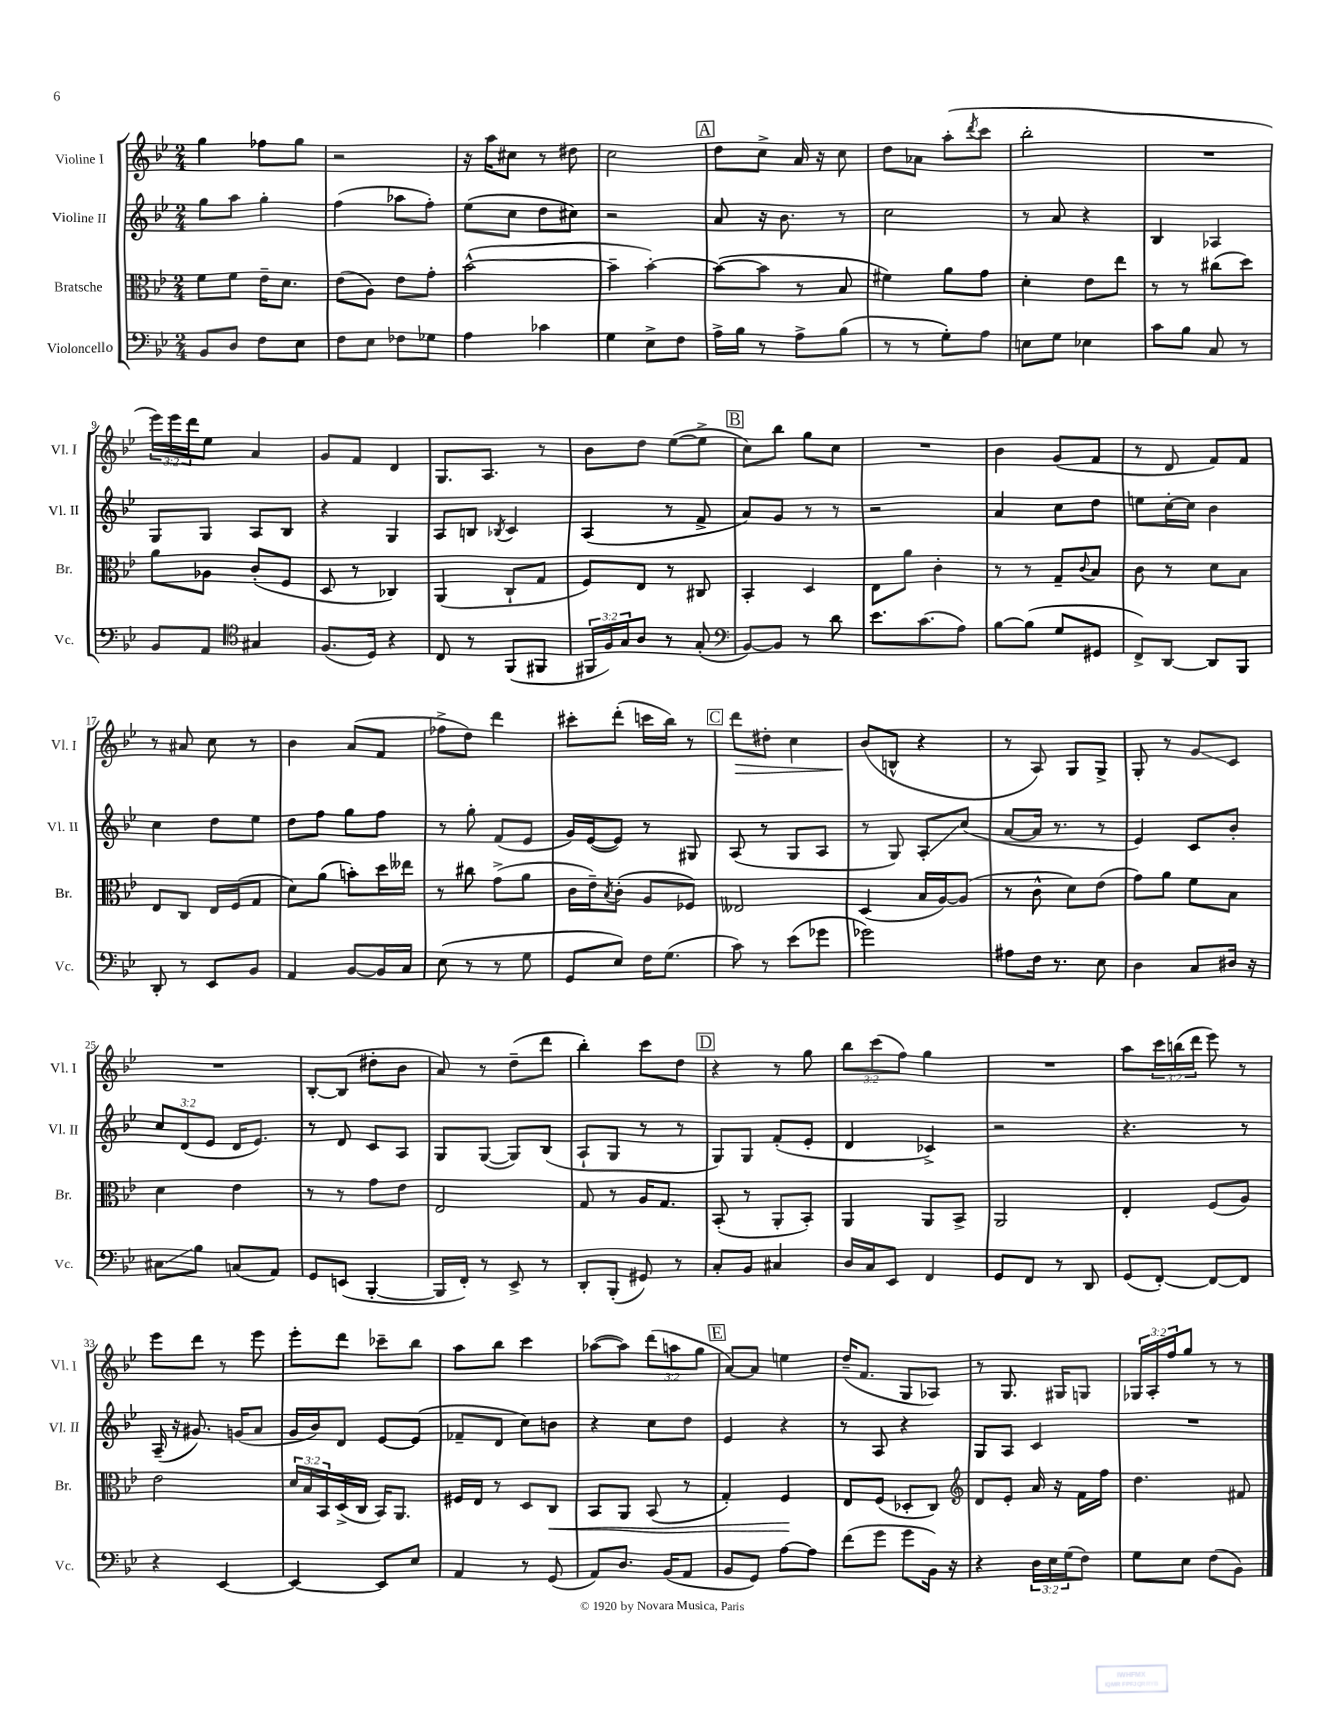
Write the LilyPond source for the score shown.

<<
\new StaffGroup <<
\new Staff = "s0" \with { instrumentName = "Violine I" shortInstrumentName = "Vl. I" } {
    \clef treble \key bes \major \numericTimeSignature \time 2/4 \override Staff.TupletNumber.text = #tuplet-number::calc-fraction-text
    g''4 fes''8 g''8 |
    r2 |
    r16 a''16 cis''8 r8 dis''8 |
    c''2 |
    \mark \markup { \box "A" } d''8 c''8-> a'16 r16 c''8 |
    d''8 aes'8 a''8-.( \acciaccatura { d'''8 } c'''8 |
    bes''2-. |
    R2 |
    \tuplet 3/2 { ees'''16) ees'''16 d'''16 } ees''8 a'4 |
    g'8 f'8 d'4 |
    g8. a8. r8 |
    bes'8 d''8 ees''8~( ees''8-> |
    \mark \markup { \box "B" } c''8) bes''8 g''8 c''8 |
    R2 |
    bes'4 g'8( f'8 |
    r8 d'8 f'8) f'8 |
    r8 ais'8 c''8 r8 |
    bes'4 a'8( f'8 |
    fes''8-> d''8) d'''4 |
    cis'''8-. d'''8-.( c'''16 bes''16) r8 |
    \mark \markup { \box "C" } d'''8\> dis''8-. c''4 |
    bes'8\!( b8-^ r4 |
    r8 a8) g8 g8-> |
    g8-. r8 g'8\glissando c'8 |
    R2 |
    bes8~-. bes8( dis''8-. bes'8 |
    a'8) r8 d''8--( d'''8 |
    bes''4-.) c'''8 d''8 |
    \mark \markup { \box "D" } r4 r8 g''8 |
    \tuplet 3/2 { bes''8 c'''8( f''8) } g''4 |
    R2 |
    a''8 \tuplet 3/2 { c'''16 b''16( d'''16 } ees'''8) r8 |
    ees'''8 d'''8 r8 ees'''8 |
    ees'''8-. d'''8 ces'''8-- bes''8 |
    a''8 bes''8 c'''4 |
    aes''8~( aes''8) \tuplet 3/2 { d'''8( a''8 g''8 } |
    \mark \markup { \box "E" } a'8~) a'8 e''4 |
    d''16--( f'8. g8 aes8) |
    r8 g8. gis16 g8 |
    \tuplet 3/2 { ges16 a16-. f''16 } g''8 r8 r8 \bar "|." |
}
\new Staff = "s1" \with { instrumentName = "Violine II" shortInstrumentName = "Vl. II" } {
    \clef treble \key bes \major \numericTimeSignature \time 2/4 \override Staff.TupletNumber.text = #tuplet-number::calc-fraction-text
    g''8 a''8 g''4-. |
    f''4( aes''8 f''8-.) |
    ees''8( c''8 d''8 cis''8) |
    r2 |
    \mark \markup { \box "A" } a'8 r16 bes'8. r8 |
    c''2 |
    r8 a'8 r4 |
    bes4 aes4 |
    g8 g8 a8 bes8 |
    r4 g4 |
    a8 b8 \acciaccatura { bes8 } c'4 |
    a4( r8 f'8-> |
    \mark \markup { \box "B" } a'8) g'8 r8 r8 |
    r2 |
    a'4 c''8 d''8 |
    e''8 c''16~-. c''16 bes'4 |
    c''4 d''8 ees''8 |
    d''8 f''8 g''8 f''8 |
    r8 g''8-. f'8( ees'8 |
    g'16) ees'16~( ees'8) r8 gis8 |
    \mark \markup { \box "C" } a8( r8 g8 a8 |
    r8 g8) a8-.\glissando c''8( |
    a'8~ a'16 r8. r8 |
    ees'4) c'8 bes'8-. |
    \tuplet 3/2 { c''8 d'8( ees'8 } d'16 ees'8.) |
    r8 d'8 c'8 a8 |
    g8 g8~( g8) bes8( |
    a8-! g8 r8 r8 |
    \mark \markup { \box "D" } g8) g8 f'8-.( ees'8-. |
    d'4 ces'4->) |
    r2 |
    r4. r8 |
    a16--( r16 gis'8.) g'16( a'8 |
    g'16 bes'16) d'8 ees'8~ ees'8( |
    fes'8-- d'8 c''8) b'8 |
    r4 c''8 d''8 |
    \mark \markup { \box "E" } ees'4 r4 |
    r8 a8 r4 |
    g8 a8 c'4 |
    R2 \bar "|." |
}
\new Staff = "s2" \with { instrumentName = "Bratsche" shortInstrumentName = "Br." } {
    \clef alto \key bes \major \numericTimeSignature \time 2/4 \override Staff.TupletNumber.text = #tuplet-number::calc-fraction-text
    f'8 f'8 ees'16-- d'8. |
    ees'8( a8) ees'8 g'8-. |
    bes'2~-^( |
    bes'4-- bes'4~-.) |
    \mark \markup { \box "A" } bes'8~( bes'8 r8 bes8 |
    fis'4) a'8 g'8 |
    d'4-. ees'8 ees''8 |
    r8 r8 cis''8( d''8) |
    a'8 aes8 c'8-.( f8 |
    d8 r8 ces4) |
    a,4( c8-! g8 |
    f8) ees8 r8 cis8 |
    \mark \markup { \box "B" } bes,4-. d4 |
    ees8 a'8 c'4-. |
    r8 r8 g8-- \appoggiatura { c'8 } bes8 |
    c'8 r8 d'8 bes8 |
    ees8 c8 ees16 f16( g8 |
    d'8) a'8( b'8-.) d''16 eeses''16 |
    r8 cis''8 g'8->( a'8 |
    c'16 ees'16--) \acciaccatura { bes8 } c'8-.( a8 fes8) |
    \mark \markup { \box "C" } eeses2 |
    d4( bes16 a16~) a8( |
    r8 c'8-^ d'8) ees'8( |
    g'8) a'8 f'8 bes8 |
    d'4 ees'4 |
    r8 r8 g'8 ees'8 |
    ees2 |
    g8 r8 a16 g8. |
    \mark \markup { \box "D" } bes,8-.( r8 a,8-. bes,8-.) |
    a,4 a,8 bes,8-> |
    a,2 |
    ees4-. f8( a8) |
    ees'2 |
    \tuplet 3/2 { d'16 bes16 bes,16 } d16->( c16 bes,16) a,8. |
    fis16 ees16 r8 d8 c8\< |
    bes,8 a,8 bes,8( r8 |
    \mark \markup { \box "E" } g4-.) f4\! |
    ees8 f8( des8-. c8) |
    \clef treble d'8 ees'8-. a'16 r16 f'16 f''16 |
    d''4. fis'8 \bar "|." |
}
\new Staff = "s3" \with { instrumentName = "Violoncello" shortInstrumentName = "Vc." } {
    \clef bass \key bes \major \numericTimeSignature \time 2/4 \override Staff.TupletNumber.text = #tuplet-number::calc-fraction-text
    bes,8 d8 f8 ees8 |
    f8 ees8 fes8 ges8 |
    a4 ces'4 |
    g4 ees8-> f8 |
    \mark \markup { \box "A" } a16-> bes16 r8 a8-> bes8( |
    r8 r8 g8-.) a8 |
    e8 g8 ees4 |
    c'8 bes8 c8 r8 |
    bes,8 a,8 \clef tenor gis4 |
    f8.( d16) r4 |
    c8 r8 f,8( fis,8 |
    \tuplet 3/2 { fis,16 f16) g16 } a8 r8 g8-.( |
    \mark \markup { \box "B" } \clef bass bes,8~) bes,8 r8 d'8 |
    ees'8. c'8.( a8) |
    bes8~ bes8( g8 gis,8 |
    f,8->) d,8~ d,8 bes,,8 |
    d,8-. r8 ees,8 bes,8 |
    a,4 bes,8~ bes,16 c16 |
    ees8( r8 r8 g8 |
    g,8 ees8) f16 g8.( |
    \mark \markup { \box "C" } c'8) r8 ees'8( ges'8 |
    ges'2) |
    ais8 f16 r8. ees8 |
    d4 c8 dis16 r16 |
    cis8\glissando bes8 c8( a,8) |
    g,8 e,8( bes,,4~-. |
    bes,,16 f,16-.) r8 ees,8-> r8 |
    d,8-. bes,,8-.( gis,8) r8 |
    \mark \markup { \box "D" } c8-. bes,8 cis4 |
    d16 c16 ees,8 f,4 |
    g,8 f,8 r8 d,8 |
    g,8( f,8~-.) f,8~ f,8 |
    r4 ees,4~ |
    ees,4~ ees,8 ees8 |
    a,4 r8 g,8( |
    a,8) d8. bes,16( a,8 |
    \mark \markup { \box "E" } bes,8 g,8) a8~ a8 |
    f'8( g'8 g'8 bes,16) r16 |
    r4 \tuplet 3/2 { d16 ees16 g16( } f8) |
    g8 ees8 f8( bes,8) \bar "|." |
}
>>
>>
